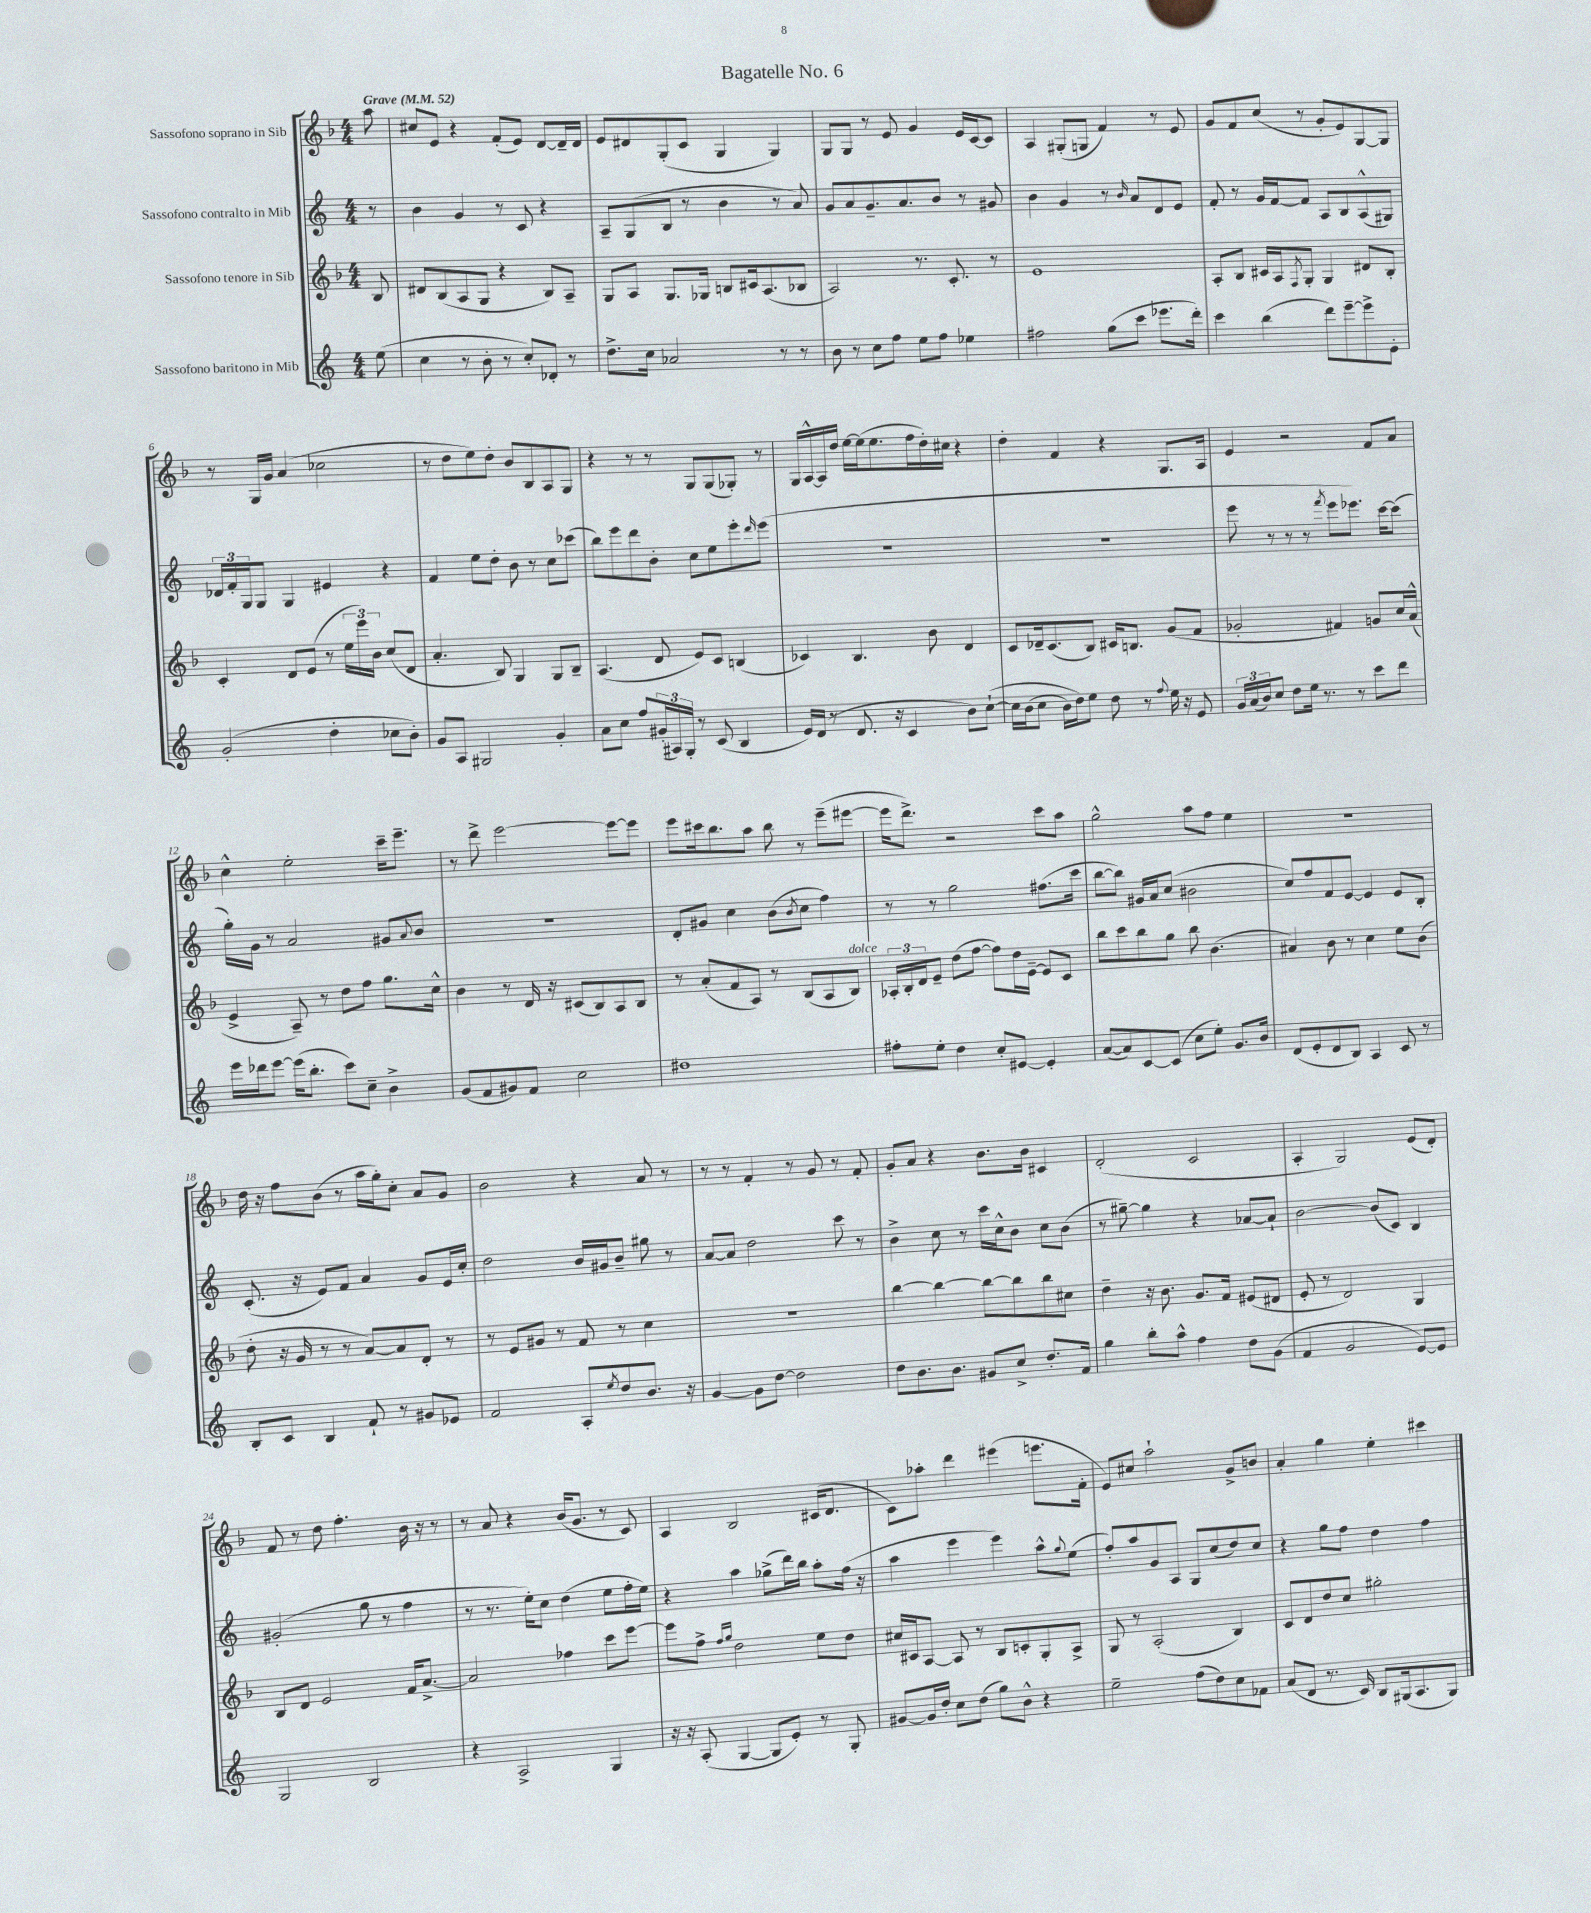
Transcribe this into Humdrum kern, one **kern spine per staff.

**kern	**kern	**kern	**kern
*staff4	*staff3	*staff2	*staff1
*clefG2	*clefG2	*clefG2	*clefG2
*k[]	*k[b-]	*k[]	*k[b-]
*M4/4	*M4/4	*M4/4	*M4/4
*MM52	*MM52	*MM52	*MM52
(8ee	8B-	8r	8aa
=	=	=	=
4cc	8d#	4b	8cc#
.	(8B-	.	8e
8r	8A	4g	4r
8b'	8G	.	.
8r	4r	8r	(8f'
8cc')	.	8c	8e)
8d-'	8B-)	4r	[8d
8r	8A~	.	16d~]
.	.	.	16d
=	=	=	=
8.dd^	8G	8A~	8e
.	8A	(8G	8d#
16cc	.	.	.
2a-	8.G	8B	(8G'
.	.	8r	8c
.	16G-	.	.
.	8B	4b	4G
.	16c#	.	.
.	(8.A	.	.
8r	.	8r	4G)
8r	8B-	8a)	.
=	=	=	=
8b	2A)	8g	8G
8r	.	8a	8G
8cc	.	8.g~	8r
8ff	.	.	8e
.	.	8.a	.
8ee	8.r	.	4g
8ff	.	8b	.
.	8.c'	.	.
4ee-	.	8r	16e
.	.	.	[16c
.	8r	8g#	8c]
=	=	=	=
2ff#	1e	4b	4A
.	.	4g	(8G#'
.	.	.	8G
(8gg	.	8r	4f)
.	.	16qqb	.
8ccc	.	8a	.
8.eee-	.	8d	8r
.	.	8e	8e
16ddd')	.	.	.
=	=	=	=
4ccc	8A'	8f'	8g
.	8B-	8r	8f
(4bb	16c#	16g	(8cc
.	16A	[16f	.
.	8qF	.	.
.	8G'	8f]	8r
8ddd)	4G	8A	8g'
[8eee~	.	8B	8e)
8eee^]	8d#	(8A^^	[8G
8e'	8B-'	8G#)	8G]
=	=	=	=
(2g'	4c'	24d-	8r
.	.	24f'	.
.	.	24G	.
.	.	8G	16G
.	.	.	16g
.	8d	4G	(4a
.	(8e	.	.
4dd'	8r	4e#	2cc-
.	24ee	.	.
.	24eee)	.	.
.	24b-	.	.
8cc-	(8cc	4r	.
8b')	8d	.	.
=	=	=	=
8g	4.a'	4f	8r
8A	.	.	8dd
2G#	.	8ee	8ee)
.	8B-)	8dd'	8dd'
.	4G	8b	8b-
.	.	8r	8B-
4g'	8G	8cc	8A
.	8B-~	(8ccc-	8G
=	=	=	=
8a	(4.A	8bb)	4r
8cc	.	8eee	.
8ff	.	8ddd	8r
(24g#'	8d	8b'	8r
24A#)	.	.	.
24G'	.	.	.
8r	8e)	8cc	8G
(8c	8c	8ee	(8G
4B	(4B	8eee'	8G-')
.	.	16qqddd	.
.	.	(8eee	8r
=	=	=	=
16e)	4c-)	1r	16G
(16d	.	.	[16A^^
8r	.	.	16A]
.	.	.	16dd
8.d	4.B-	.	[16ee
.	.	.	(16ee]
.	.	.	8.ee
16r	.	.	.
4c	.	.	.
.	.	.	16ff
.	8b-	.	16dd')
.	.	.	16cc#
8b)	4d	.	4r
&([8cc`	.	.	.
=	=	=	=
16cc]	8c	1r	4dd'
(16b	.	.	.
8cc	16d-~	.	.
.	(8.c	.	.
16b)	.	.	4f
16dd&)	.	.	.
8ee	8B-)	.	.
8dd	16c#	.	4r
.	8.B	.	.
8r	.	.	.
8qqff	.	.	.
16ee	(8g	.	8.G
16r	.	.	.
8e	8f	.	.
.	.	.	16A
=	=	=	=
24g	2g-'	8eee	4e
(24a	.	.	.
24b)	.	.	.
8cc	.	8r	.
8dd	.	8r	2r
16ee	.	8r	.
8.r	.	.	.
.	.	8qfff	.
.	4f#)	8eee	.
8r	.	8.eee-)	.
8ccc	8g	.	8f
.	.	[16ccc	.
8ddd	16cc	(8ccc]	8a
.	(16a^^	.	.
=	=	=	=
16eee	4e^	16gg')	4cc^^
16ddd-	.	16g	.
[8eee	.	8r	.
(16eee]	8A~)	2a	2ee'
8.bb'	.	.	.
.	8r	.	.
8ccc)	8dd	.	.
8cc~	8ff	.	.
4b^	8.gg	8g#	16ccc~
.	.	.	8.eee~
.	.	8qqa	.
.	.	8b	.
.	16cc^^	.	.
=	=	=	=
(8g	4b-	1r	8r
8f	.	.	8ddd^
8g#)	8r	.	[2eee
8f	16d	.	.
.	16r	.	.
2cc	(8c#	.	.
.	8B-)	.	.
.	8A	.	8eee_
.	8B-	.	8eee]
=	=	=	=
1dd#	8r	8d'	8eee
.	(8a'	8g#	16ccc#
.	.	.	8.bb-
.	8f	4cc	.
.	8A)	.	8aa
.	8r	(8b	8bb-
.	.	8qb	.
.	(8B-	8cc	8r
.	8A	4ff)	(8eee~
.	8B-)	.	[8eee#
=	=	=	=
8ff#'	24A-'	8r	16eee#]
.	24B-'	.	.
.	.	.	8.ddd^)
.	24d	.	.
8ee'	8e~	8r	.
4dd	(8dd	2gg	2r
.	[8ff	.	.
8cc'	8ff])	.	.
[8e#	16dd	.	.
.	[16e~	.	.
4e#']	8e]	(8.ff#	8ccc
.	8c	.	8aa
.	.	16ccc	.
=	=	=	=
([8a	8bb-	[8bb	2gg^^
8a])	8ccc	8bb])	.
[8c	8bb-	16g#	.
.	.	16a	.
(8c]	8gg	(8cc	.
8cc	8bb-	2b#	8aa
8ee')	(4.b-	.	8ff
8.g	.	.	4ee
16b	.	.	.
=	=	=	=
(8d	4a#)	8cc)	1r
8e'	.	8ff	.
8d	8b-	8f	.
8B)	8r	[8e	.
4A	4cc	4e]	.
8c	8ee	8e	.
8r	(8b-	8B'	.
=	=	=	=
8B'	8dd'	(8.c'	16dd
.	.	.	16r
8c	16r	.	8ff
.	16g	16r	.
4B	8r	8e)	(8b-
.	8r	8f	8r
8f`	[8a)	4a	16aa
.	.	.	16gg')
8r	8a]	.	8cc'
8g#	8d'	8g	8a
8e-	8r	16e	8g
.	.	16cc'	.
=	=	=	=
2f	8r	2dd	2b-
.	8e	.	.
.	8g#	.	.
.	8r	.	.
8A'	8f	16b	4r
.	.	16g#	.
8qee	.	.	.
8dd	8r	8b~	.
8.b	4cc	8gg#	8a
.	.	8r	8r
16r	.	.	.
=	=	=	=
[4g	1r	[8a	8r
.	.	8a]	8r
8g]	.	2dd	4f'
[8dd	.	.	.
2dd]	.	.	8r
.	.	.	8g
.	.	8ccc	8r
.	.	8r	8f'
=	=	=	=
8dd	[4bb-	4b^	8g'
8.b	.	.	8a
.	4bb-_	8cc	4r
8.b	.	.	.
.	.	8r	.
8g#	8bb-_	16ccc	8.b-
.	.	16cc^^	.
8cc^	8bb-]	8b	.
.	.	.	16b-
8.dd'	8bb-	8cc	4c#
.	8cc#	(8b	.
16f	.	.	.
=	=	=	=
4gg	4dd~	8r	(2d'
.	.	[8gg#~)	.
8bb'	16r	4gg#]	.
.	8.b-	.	.
8aa^^	.	.	.
4ff	8.g	4r	2c
.	16f	.	.
8dd	(8e#	[8a-	.
(8g	8d#	8a-`]	.
=	=	=	=
4f	8e'	[2b	4A'
.	8r	.	.
2g	2d)	.	2G)
.	.	(8b]	.
.	.	8c)	.
[8e)	4G	4B	(8e
8e]	.	.	8d')
=	=	=	=
2G	8B-	(2g#'	8f
.	8d	.	8r
.	2e	.	8dd
.	.	.	4.ff'
2B	.	8gg	.
.	.	8r	.
.	16f	4ff	16b-
.	[8.a^	.	16r
.	.	.	8r
=	=	=	=
4r	2a]	8r	8r
.	.	8.r	8a
2A^	.	.	4r
.	.	16ee')	.
.	.	8cc	.
.	4ff-	(4dd	(16b-
.	.	.	8.g
4G	8ccc	8ee	8r
.	[8eee	16ff'	8c)
.	.	16ee)	.
=	=	=	=
16r	8eee]	4r	4A
16r	.	.	.
(8A'	8ff^	.	.
.	16qqff	.	.
.	16qqgg	.	.
[4G	2dd	4aa	2B-
8G]	.	(8gg-^	.
8e')	.	16ddd)	.
.	.	16bb	.
8r	8ee	8aa'	(16c#
.	.	.	8.d
8G'	8dd	(16ff	.
.	.	16r	.
=	=	=	=
[8g#	16cc#	4aa	8c)
.	16c#	.	.
16g#]	[8A	.	8aa-'
16dd'	.	.	.
8cc	8A]	4eee	4ddd
(8dd	8r	.	.
8gg)	8B-	4eee)	(4eee#
8b^^	8c'	.	.
4r	8G'	8aa^^	8.eee
.	.	8qqgg	.
.	8A^	(8ee	.
.	.	.	16f'
=	=	=	=
2ee~	8G	8ff')	8e)
.	8r	8aa	8cc#
.	(2A'	8g	2aa`
.	.	8A	.
(8ff	.	8G	.
8dd)	.	(8cc	.
8cc	4B-)	8dd)	8g^
8f-	.	8cc	8b
=	=	=	=
(8a	8c	4r	4a'
8d	8d	.	.
8.r	8dd	8gg	4gg
.	8cc	8ff	.
16c)	.	.	.
8B	2gg#'	4dd	4ee'
(16G#	.	.	.
8.A	.	.	.
.	.	4ff	4ccc#
8G#)	.	.	.
==	==	==	==
*-	*-	*-	*-
